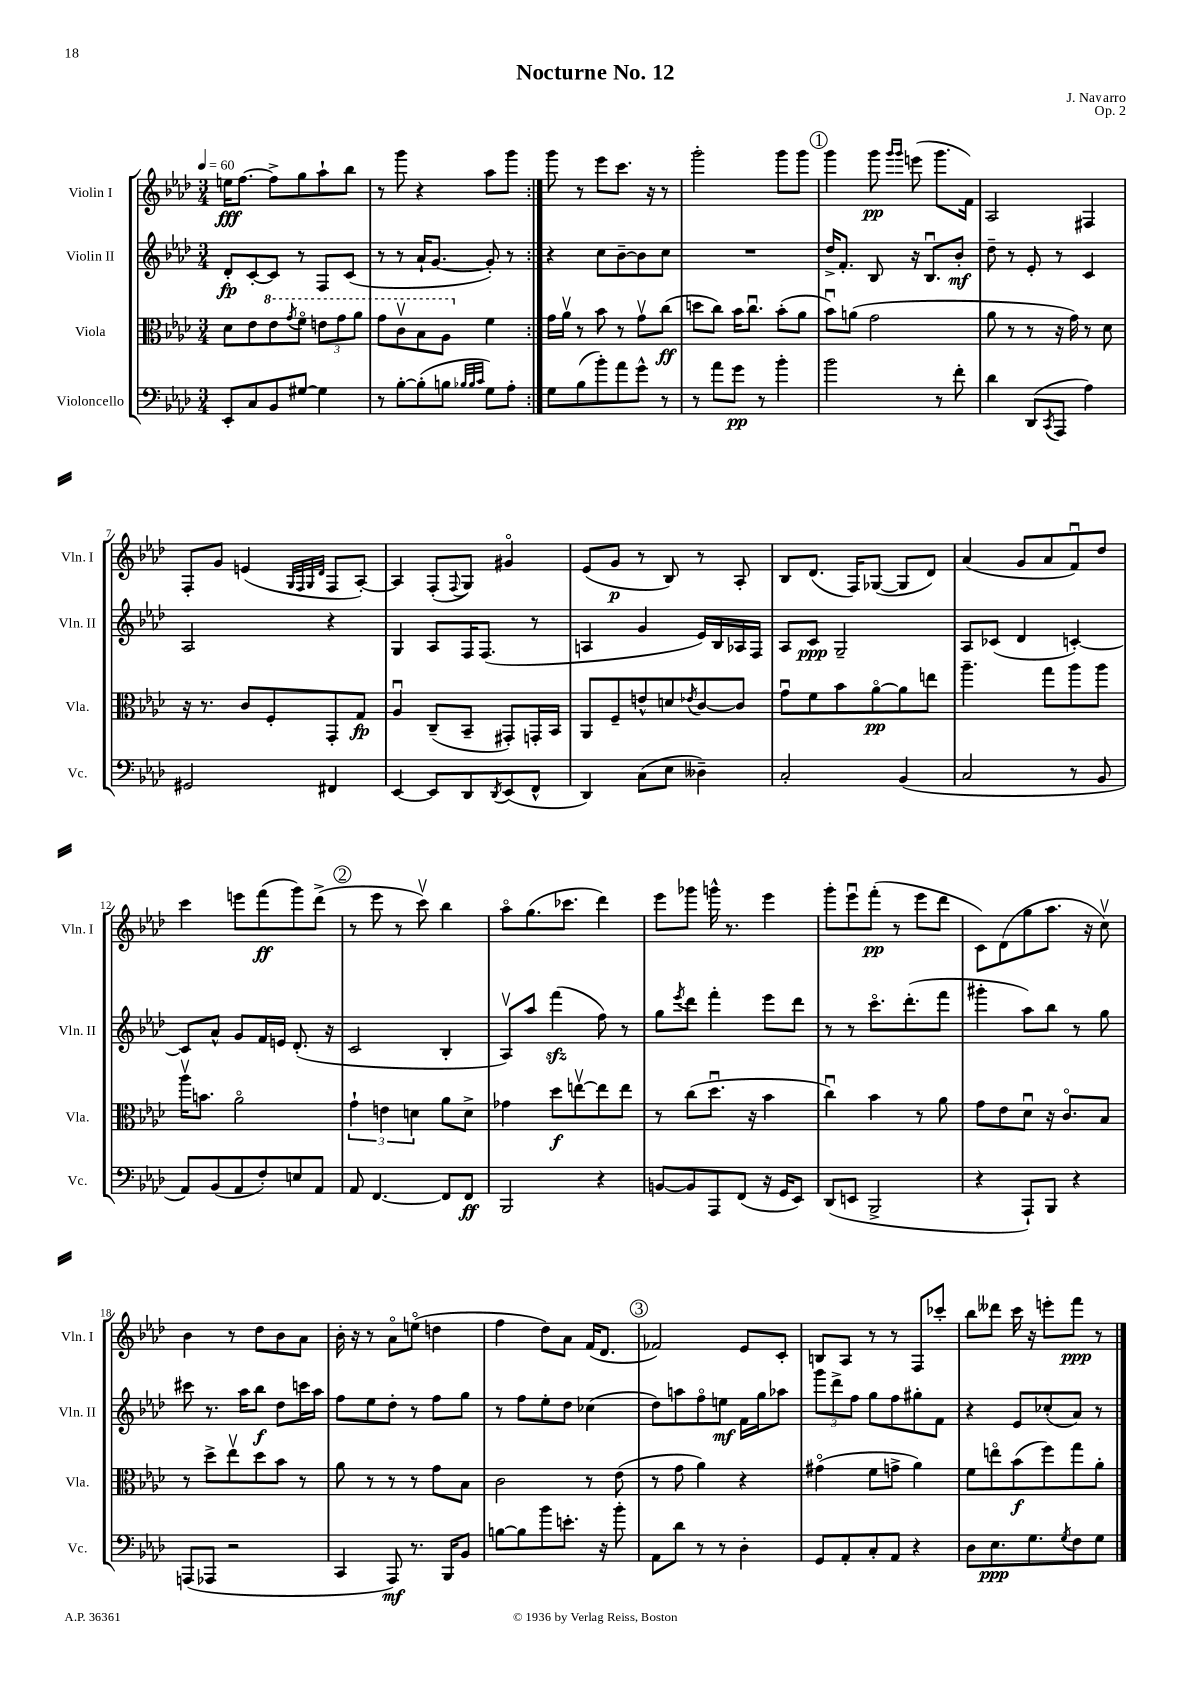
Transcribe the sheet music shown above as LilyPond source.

\header { title = "Nocturne No. 12" composer = "J. Navarro" opus = "Op. 2" }
<<
\new StaffGroup <<
\new Staff = "s0" \with { instrumentName = "Violin I" shortInstrumentName = "Vln. I" } {
    \clef treble \key aes \major \numericTimeSignature \time 3/4 \tempo 4 = 60
    \repeat volta 2 { e''16\fff f''8.~ f''8-> g''8 aes''8-! bes''8 |
    r8 g'''8 r4 aes''8 g'''8 | }
    g'''8 r8 ees'''8 c'''8. r16 r8 |
    g'''2-. g'''8 g'''8 |
    \mark \markup { \circle "1" } g'''4 g'''8\pp \grace { g'''16 g'''16 } e'''8( g'''8. f'16) |
    aes2 fis4 |
    f8-. g'8 e'4( \grace { g32 f32 g32 des'32 } f8 aes8~-.) |
    aes4 f8-.( \appoggiatura { f8 } g8) gis'4\flageolet |
    ees'8( g'8\p r8 bes8) r8 aes8-. |
    bes8 des'8.( f16) ges8~( ges8 des'8) |
    aes'4( g'8 aes'8 f'8\downbow) des''8 |
    c'''4 e'''8 f'''8\ff( g'''8) des'''8->( |
    \mark \markup { \circle "2" } r8 ees'''8 r8 c'''8\upbow) bes''4 |
    aes''8\flageolet g''8.( ces'''8. des'''4) |
    ees'''8 ges'''8 g'''16-^ r8. ees'''4 |
    g'''8-. ees'''8\downbow f'''8-.\pp( r8 ees'''8 des'''8 |
    c'8) des'8( g''8 aes''8. r16 c''8\upbow) |
    bes'4 r8 des''8 bes'8 aes'8 |
    bes'16-. r16 r8 aes'8\flageolet e''8\flageolet( d''4 |
    f''4 des''8) aes'8 f'16( des'8. |
    \mark \markup { \circle "3" } fes'2) ees'8 c'8-. |
    b8 aes8 r8 r8 f8 ces'''8-. |
    bes''8 deses'''8 c'''16 r16 e'''8-. f'''8\ppp r8 \bar "|." |
}
\new Staff = "s1" \with { instrumentName = "Violin II" shortInstrumentName = "Vln. II" } {
    \clef treble \key aes \major \numericTimeSignature \time 3/4
    \repeat volta 2 { des'8-.\fp c'8~-. c'8 r8 f8 c'8( |
    r8 r8 aes'16-! g'8.~ g'8-.) r8 | }
    r4 c''8 bes'8~-- bes'8 c''8 |
    R2. |
    \mark \markup { \circle "1" } des''16-> f'8.-. bes8 r16 bes8.\downbow bes'8-.\mf |
    des''8-- r8 ees'8-. r8 c'4 |
    aes2 r4 |
    g4 aes8 f16 f8.( r8 |
    a4 g'4 ees'16) bes16 aes16 f16 |
    aes8 c'8\ppp g2-- |
    aes8 ces'8( des'4 c'4~-.) |
    c'8 aes'8-^ g'8 f'16 e'16 des'8.-.( r16 |
    \mark \markup { \circle "2" } c'2 bes4-. |
    aes8\upbow) aes''8 f'''4\sfz( f''8) r8 |
    g''8 \acciaccatura { ees'''8 } des'''8 f'''4-. ees'''8 des'''8 |
    r8 r8 c'''8.\flageolet des'''8.-.( f'''8 |
    gis'''4-. aes''8) bes''8 r8 g''8 |
    cis'''8 r8. aes''16 bes''8\f des''8 c'''16 aes''16 |
    f''8 ees''8 des''8-. r8 f''8 g''8 |
    r8 f''8 ees''8-. des''8 ces''4( |
    \mark \markup { \circle "3" } des''8) a''8 f''8\flageolet e''8\mf f'16 g''16 aes''8 |
    \tuplet 3/2 { g'''8 des'''8-> f''8 } g''8 f''8 gis''8-. f'8 |
    r4 ees'8 ces''8-.( aes'8) r8 \bar "|." |
}
\new Staff = "s2" \with { instrumentName = "Viola" shortInstrumentName = "Vla." } {
    \clef alto \key aes \major \numericTimeSignature \time 3/4
    \repeat volta 2 { des'8 ees'8 \ottava #1 ees''8 \acciaccatura { g''8 } f''8\flageolet \tuplet 3/2 { e''8 g''8 aes''8 } |
    g''8 c''8\upbow bes'8 aes'8 \ottava #0 f'4 | }
    g'16 aes'16\upbow r8 bes'8 r8 g'8\upbow c''8\ff( |
    d''8 c''8) bes'16 c''8.\downbow bes'8-.( aes'8 |
    \mark \markup { \circle "1" } bes'8\downbow) a'8( g'2 |
    aes'8 r8 r8 r16 g'16) r8 des'8 |
    r16 r8. c'8 f8-. g,8-. g8\fp |
    aes4\downbow c8--( bes,8-- gis,8-.) g,16-. bes,16 |
    aes,8 f8-- e'8-^ d'8 \acciaccatura { ees'8 } c'8~ c'8 |
    g'8\downbow f'8 bes'8 aes'8~\flageolet\pp aes'8 e''8 |
    aes''4.-- g''8 aes''8 aes''8 |
    aes''16\upbow b'8. aes'2\flageolet |
    \mark \markup { \circle "2" } \tuplet 3/2 { g'4-! e'4 d'4 } aes'8 d'8-> |
    ges'4 des''8\f e''8~\upbow e''8 e''8 |
    r8 c''8( des''8.\downbow r16 bes'4 |
    c''4\downbow) bes'4 r8 aes'8 |
    g'8 ees'8 des'8\downbow r16 c'8.\flageolet bes8 |
    r8 des''8-> ees''8\upbow des''8 bes'8 r8 |
    aes'8 r8 r8 r8 g'8 bes8 |
    c'2 r8 ees'8( |
    \mark \markup { \circle "3" } r8 g'8 aes'4) r4 |
    gis'4\flageolet( f'8 g'8-> aes'4) |
    f'8 e''8\flageolet bes'8\f( f''8) g''8 aes'8-. \bar "|." |
}
\new Staff = "s3" \with { instrumentName = "Violoncello" shortInstrumentName = "Vc." } {
    \clef bass \key aes \major \numericTimeSignature \time 3/4
    \repeat volta 2 { ees,8-. c8 bes,8 gis8~ gis4 |
    r8 bes8~-. bes8-.( b8 \grace { bes32 bes32 c'32 } g8) aes8-. | }
    g8 bes8( bes'8-.) aes'8 g'8-^ r8 |
    r8 aes'8 g'8\pp r8 bes'4-. |
    \mark \markup { \circle "1" } bes'2 r8 f'8-. |
    des'4 des,8( \acciaccatura { c,8 } aes,,8 aes4) |
    gis,2 fis,4 |
    ees,4~ ees,8 des,8 \acciaccatura { des,8 } ees,8( f,8-^ |
    des,4) c8( ees8 deses4--) |
    c2-. bes,4( |
    c2 r8 bes,8 |
    aes,8) bes,8( aes,8 f8-.) e8 aes,8 |
    \mark \markup { \circle "2" } aes,8 f,4.~ f,8 f,8\ff |
    bes,,2 r4 |
    b,8~ b,8 aes,,8 f,8( r16 g,16 ees,8) |
    des,8( e,8 bes,,2-> |
    r4 aes,,8-!) bes,,8 r4 |
    a,,8( aes,,8 r2 |
    c,4 aes,,8\mf) r8. bes,,16 bes,8 |
    b8~ b8 bes'8 e'8.-. r16 bes'8-. |
    \mark \markup { \circle "3" } aes,8 des'8 r8 r8 des4-. |
    g,8 aes,8-. c8-. aes,8 r4 |
    des8 ees8.\ppp g8. \acciaccatura { g8 } f8 g8 \bar "|." |
}
>>
>>
